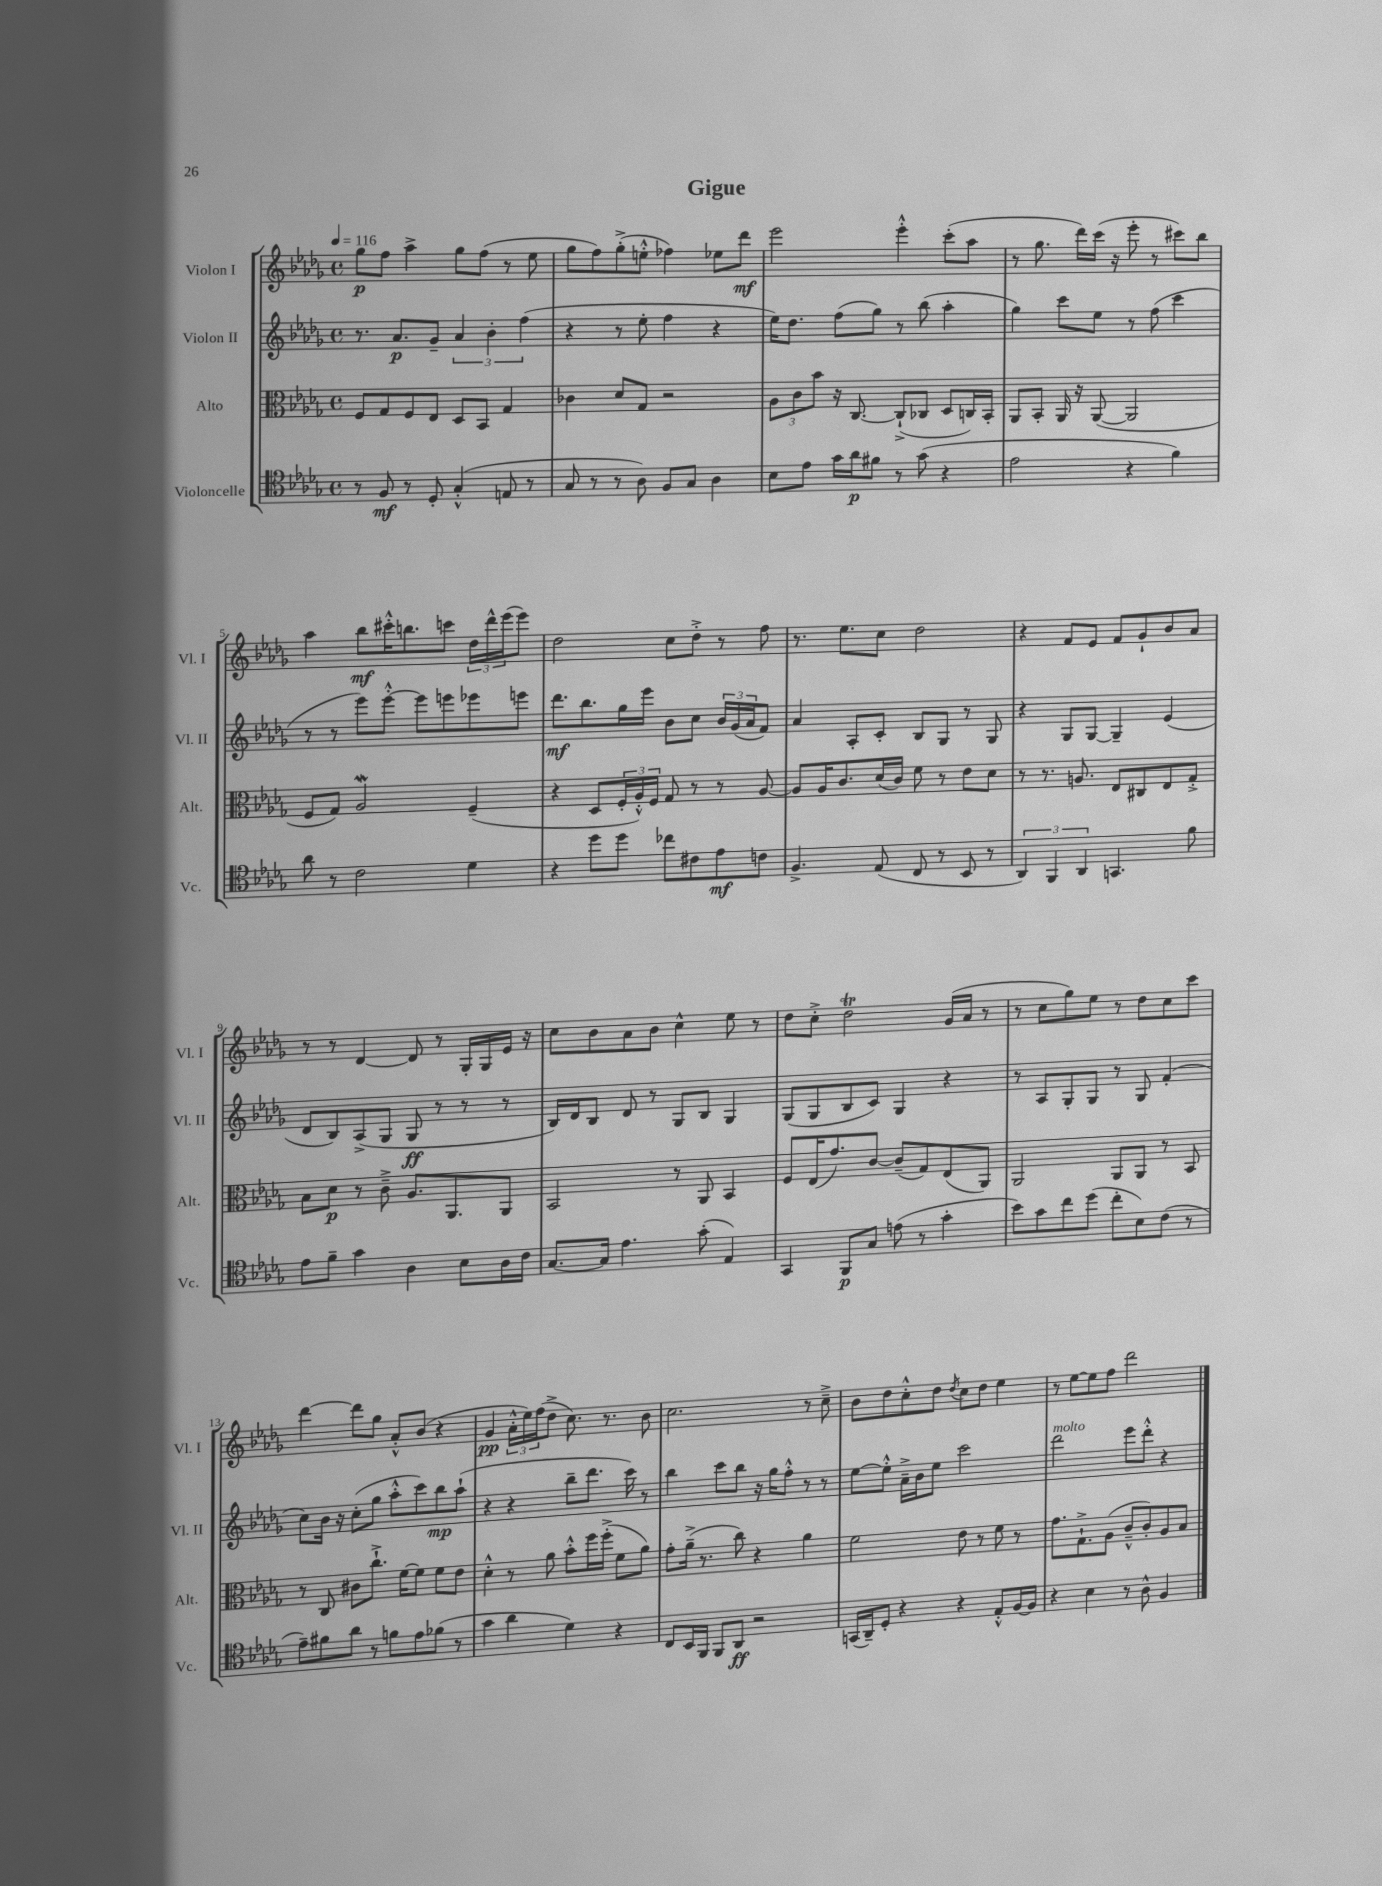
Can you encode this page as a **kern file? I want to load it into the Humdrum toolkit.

**kern	**kern	**kern	**kern
*staff4	*staff3	*staff2	*staff1
*clefC4	*clefC3	*clefG2	*clefG2
*k[b-e-a-d-g-]	*k[b-e-a-d-g-]	*k[b-e-a-d-g-]	*k[b-e-a-d-g-]
*M4/4	*M4/4	*M4/4	*M4/4
*met(c)	*met(c)	*met(c)	*met(c)
*MM116	*MM116	*MM116	*MM116
8r	8F/L	8.r	8gg-\L
8F/	8G-/	.	8ff\J
.	.	8.a-/L	.
8r	8F/	.	4aa-^\
8D-'/	8E-/J	8g-~/J	.
(4G-'^^/	8D-/L	6a-/	8gg-\L
.	8BB-/J	.	(8ff\J
.	.	6b-'\	.
8E/	4G-/	.	8r
.	.	(6ff\	.
8r	.	.	8ee-\
=	=	=	=
8G-/	4c-\	4r	8gg-\L
8r	.	.	8ff\)
8r	8d-/L	8r	(8gg-'^\
8A-\)	8G-/J	8ee-'\	8ee'^^\J
8F/L	2r	4ff\	4ff-\)
8G-/J	.	.	.
4A-\	.	4r	8ee-\L
.	.	.	8ddd-\J
=	=	=	=
8B-\L	12A-\L	16ee-\LK)	2eee-\
.	.	8.dd-\J	.
.	12c\	.	.
8e-\J	.	.	.
.	12b-\J	.	.
16g-\LL	16r	(8ff\L	.
16a-\J	[8.C/	.	.
8f#\J	.	8gg-\J)	.
8r	(8C`^/]L	8r	4eee-'^^\
(8g-\	8C-/J	(8bb-\	.
4r	8D-/L	4aa-'\	(8ccc'\L
.	16C/L)	.	8aa-\J
.	16BB-'/JJ	.	.
=	=	=	=
2e-\	8AA-/L	4gg-\)	8r
.	8BB-'/J	.	8.gg-\
.	16AA-/	8ccc\L	.
.	16r	.	16ddd-\LL)
.	([8AA-/	8ee-\J	(16ccc\JJ
.	.	.	16r
4r	2AA-/]	8r	8eee-'\
.	.	(8ff\	8r
4f\)	.	4ccc\	8ccc#\L)
.	.	.	8bb-\J
=	=	=	=
8a-\	8F/L	8r	4aa-\
8r	8G-/J)	8r	.
2c\	2A-/	8eee-\L)	8bb-\L
.	.	[8eee-'^^\J	16ccc#'^^\K
.	.	.	8.bb\
.	.	8eee-\]L	.
.	.	8eee\	8ccc\J
4d-\	(4F~/	8eee-\	24dd-\LL
.	.	.	24ddd-^^\
.	.	.	(24eee-\J
.	.	8eee\J	8eee-\J)
=	=	=	=
4r	4r	8.ddd-\L	2dd-\
.	.	8.bb-\	.
8dd-\L	8D-/L	.	.
8dd-\J	24F'/L	16gg-\L	.
.	24A-'^^/)	.	.
.	.	16eee-\JJ	.
.	24F/JJ	.	.
8cc-\L	8G-/	8b-\L	8cc\L
8c#\	8r	8cc\J	8dd-'^\J
8e-\	8r	24b-/LL	8r
.	.	(24g-/	.
.	.	24a-/J	.
8c\J	[8A-/	8f/J)	8ff\
=	=	=	=
4.F^/	8A-/]L	4a-/	8.r
.	16A-/K	.	.
.	8.c/	.	8.ee-\L
.	.	8A-'/L	.
(8E-/	(16d-/L	8c'/J	8cc\J
.	16c/JJ)	.	.
8C/	8f\	8B-/L	2dd-\
8r	8r	8G-/J	.
8BB-/	8e-\L	8r	.
8r	8d-\J	8G-/	.
=	=	=	=
6AA-/)	8r	4r	4r
.	8.r	.	.
6FF/	.	.	.
.	.	8G-/L	8f/L
.	8.A/	.	.
6AA-/	.	.	.
.	.	[8G-/J	8e-/J
4.GG/	8E-/L	4G-~/]	8f/L
.	8C#/	.	8g-`/
.	8E-/	(4e-/	8b-/
8f\	8G-'^/J	.	8a-/J
=	=	=	=
8e-\L	8B-\L	8d-/L	8r
8f~\J	8d-\J	8B-/)	8r
4g-\	8r	(8A-^/	[4d-/
.	8c~^\	8G-/J	.
4A-\	8.A-/L	8G-/	8d-/]
.	.	8r	8r
.	8.AA-/	.	.
8B-\L	.	8r	16G-'/LL
.	.	.	16G-/
16A-\L	8AA-/J	8r	16e-/JJ
16c\JJ	.	.	16r
=	=	=	=
[8.G-/L	2BB-/	16B-/LL)	8cc\L
.	.	16d-/J	.
.	.	8B-/J	8b-\
16G-/]Jk	.	.	.
4.e-\	.	8d-/	8a-\
.	.	8r	8b-\J
.	8r	8G-/L	4cc^^\
(8g-'\	8AA-/	8B-/J	.
4E-/)	4BB-/	4G-/	8ee-\
.	.	.	8r
=	=	=	=
4GG-/	8F/L	(8G-/L	8dd-\L
.	(16E-/K	8G-/	8cc'^\J
.	8.g-/)	.	.
8FF/L	.	8B-/	2dd-\
8G-/J	[8c/J	8c/J)	.
(8e\	(8c~/]L	4G-/	.
8r	8G-/)	.	.
4g-'\	(8E-/	4r	(16g-/LL
.	.	.	16a-/JJ
.	8AA-/J)	.	8r
=	=	=	=
8b-\L)	2AA-/	8r	8r
8g-\	.	8A-/L	8cc\L
8cc\	.	8G-'/	8gg-\)
(8dd-\J	.	8G-/J	8ee-\J
8cc'\L	8AA-/L	8r	8r
8B-\)	8AA-/J	8G-/	8dd-\L
(8c\J	8r	(4f'/	8cc\
8r	8BB-/	.	8ccc\J
=	=	=	=
8e-~\L)	8r	8cc\L)	[4ddd-\
8f#\	8C/	16b-\Jk	.
.	.	16r	.
8a-\J	8c#\L	(8cc'\L	8ddd-\]L
8r	8.cc`^\J	8gg-\J	8gg-\J
8f\L	.	8aa-'^^\L	8a-'^^/L
.	[16f\LK	.	.
8e-\	8f\]J	8ccc\)	(8b-/J
(8f-\J	8f\L	8bb-\	4r
8r	8e-\J	(8aa-`\J	.
=	=	=	=
4g-\	4d-'^^\	4r	4g-/
4a-\	8r	4r	24a-'^^\LL
.	.	.	24ee-\)
.	.	.	(24ff\J
.	8a-\	.	8dd-^\J
4d-\)	8b-'^^\L	8bb-~\L	8.cc\)
.	16ff\L	8.ddd-\J	.
.	(16ff'^\JJ	.	8.r
4r	8f\L	.	.
.	.	16ccc\)	.
.	8a-\J)	8r	8b-\
=	=	=	=
8C/L	8g-'\L	4bb-\	2.cc\
16BB-/L	(16a-~^\Jk	.	.
16FF/JJ	8.r	.	.
8FF/L	.	8ccc\L	.
8AA-/J	8cc\)	8bb-\J	.
2r	4r	16r	.
.	.	16gg-\LK	.
.	.	8ff'^^\J	.
.	4a-\	8r	8r
.	.	8r	8cc~^\
=	=	=	=
(16GG/LL	2f\	[8ee-\L	8b-\L
16AA-~/J)	.	.	.
8D-'/J	.	8ee-'^^\]J	8dd-\
4r	.	16a-~^\LL	8cc'^^\
.	.	16b-\J	.
.	.	8ee-\J	8dd-\J
.	.	.	8qdd-/
4r	8e-\	2ccc\	8cc\L
.	8r	.	8dd-\J
8E-'^^/L	8f\	.	4ee-\
[16F/L	8r	.	.
16F/]JJ	.	.	.
=	=	=	=
4r	8.g-\L	2ddd-\	8r
.	.	.	[8ee-\L
.	8.G-`^\	.	.
4B-\	.	.	8ee-\]
.	(8A-\J	.	8ff\J
8r	8c~^^/L	8eee-\L	2ddd-\
8A-^^\	8c'/)	8ddd-'^^\J	.
4F/	8A-/	4r	.
.	8B-/J	.	.
==	==	==	==
*-	*-	*-	*-
